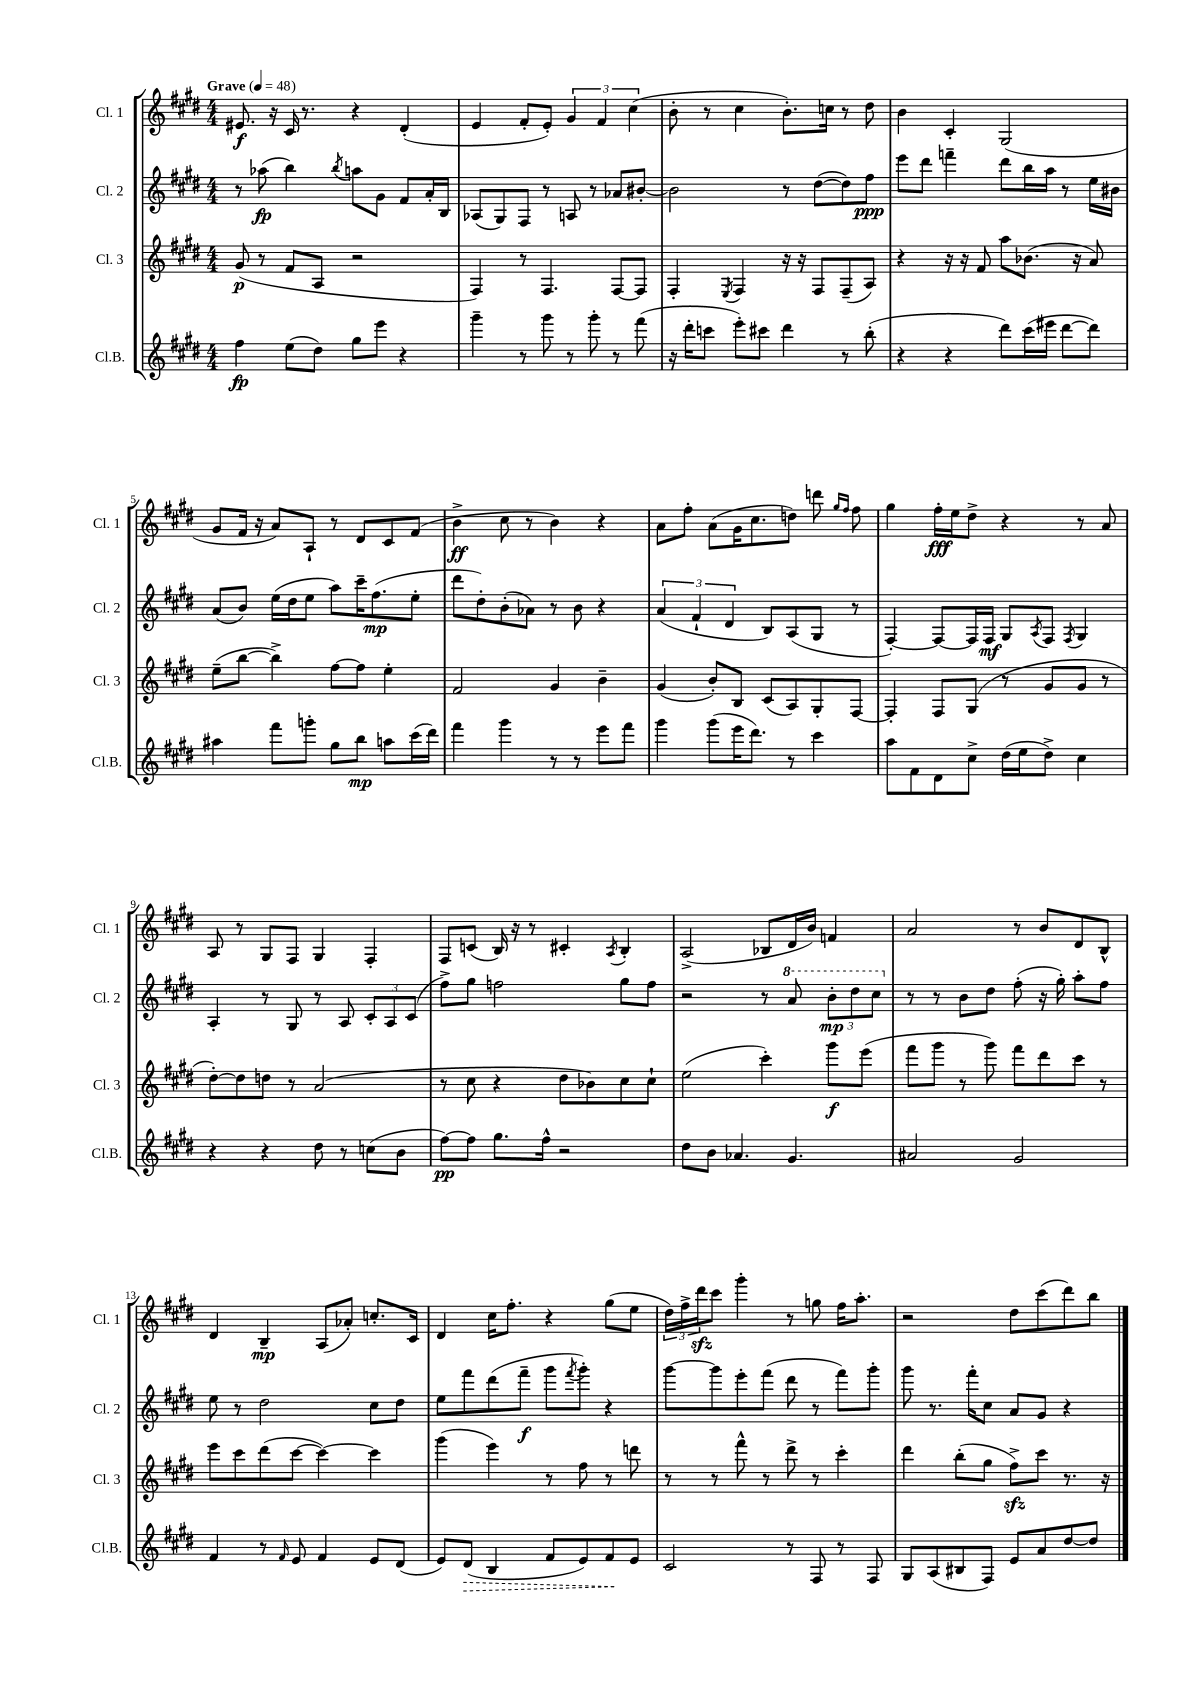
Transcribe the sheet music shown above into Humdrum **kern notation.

**kern	**dynam	**kern	**dynam	**kern	**dynam	**kern	**dynam
*part4	*part4	*part3	*part3	*part2	*part2	*part1	*part1
*staff4	*staff4	*staff3	*staff3	*staff2	*staff2	*staff1	*staff1
*I"Cl.B.	*	*I"Cl. 3	*	*I"Cl. 2	*	*I"Cl. 1	*
*I'Cl.B.	*	*I'Cl. 3	*	*I'Cl. 2	*	*I'Cl. 1	*
*clefG2	*	*clefG2	*	*clefG2	*	*clefG2	*
*k[f#c#g#d#]	*	*k[f#c#g#d#]	*	*k[f#c#g#d#]	*	*k[f#c#g#d#]	*
*M4/4	*	*M4/4	*	*M4/4	*	*M4/4	*
*MM48	*	*MM48	*	*MM48	*	*MM48	*
=1	=1	=1	=1	=1	=1	=1	=1
!	!	!	!	!	!	!LO:TX:a:B:t=Grave	!
4ff#\	fp	(8g#/	p	8r	.	8.e#X/	f
.	.	8r	.	(8aa-X\	fp	.	.
.	.	.	.	.	.	16r	.
(8ee\L	.	8f#/L	.	4bb\)	.	16c#/	.
.	.	.	.	.	.	8.r	.
8dd#\J)	.	8A/J	.	.	.	.	.
.	.	.	.	8qbb/	.	.	.
8gg#\L	.	2r	.	8aan\L	.	4r	.
8eee\J	.	.	.	8g#\J	.	.	.
4r	.	.	.	8f#/L	.	(4d#'/	.
.	.	.	.	16a'/L	.	.	.
.	.	.	.	16B/JJ	.	.	.
=2	=2	=2	=2	=2	=2	=2	=2
4ggg#~\	.	4F#/)	.	(8A-X/L	.	4e/	.
.	.	.	.	8G#/)	.	.	.
8r	.	8r	.	8F#/J	.	8f#'/L	.
8ggg#\	.	4.F#/	.	8r	.	8e'/J)	.
8r	.	.	.	8An/	.	6g#/	.
8ggg#'\	.	.	.	8r	.	.	.
.	.	.	.	.	.	6f#/	.
8r	.	[8F#/L	.	8a-X/L	.	.	.
.	.	.	.	.	.	(6cc#\	.
(8fff#\	.	8F#/J]	.	[8b#X'/J	.	.	.
=3	=3	=3	=3	=3	=3	=3	=3
16r	.	4F#'/	.	2b#\]	.	8b'\	.
16ddd#'\KL	.	.	.	.	.	.	.
8cccn\J	.	.	.	.	.	8r	.
.	.	8qE/	.	.	.	.	.
8eee'\L)	.	4F#/	.	.	.	4cc#\	.
8ccc#X\J	.	.	.	.	.	.	.
4ddd#\	.	16r	.	8r	.	8.b'\L)	.
.	.	16r	.	.	.	.	.
.	.	8F#/L	.	([8dd#\L	.	.	.
.	.	.	.	.	.	16ccn\Jk	.
8r	.	(8F#~/	.	8dd#\])	.	8r	.
(8bb'\	.	8A/J)	.	8ff#\J	ppp	8dd#\	.
=4	=4	=4	=4	=4	=4	=4	=4
4r	.	4r	.	8eee\L	.	4b\	.
.	.	.	.	8ddd#\J	.	.	.
4r	.	16r	.	4fffn~\	.	4c#'/	.
.	.	16r	.	.	.	.	.
.	.	8f#/	.	.	.	.	.
8ddd#\L)	.	8aa\L	.	8ddd#\L	.	(2G#/	.
(16ccc#\L	.	(8.b-X\J	.	16bb\L	.	.	.
16eee#X\JJ	.	.	.	16aa\JJ	.	.	.
[8ddd#\L	.	.	.	8r	.	.	.
.	.	16r	.	.	.	.	.
8ddd#\J])	.	8a/)	.	16ee\LL	.	.	.
.	.	.	.	16b#X\JJ	.	.	.
!!LO:LB:g=z
=5	=5	=5	=5	=5	=5	=5	=5
4aa#X\	.	(8ee~\L	.	(8a/L	.	8g#/L	.
.	.	[8bb\J	.	8b/J)	.	16f#/Jk	.
.	.	.	.	.	.	16r	.
8fff#\L	.	4bb^\])	.	(16ee\LL	.	8a/L)	.
.	.	.	.	16dd#\J	.	.	.
8gggn'\J	.	.	.	8ee\J	.	8A`/J	.
8gg#\L	.	[8ff#\L	.	8aa\L)	.	8r	.
8bb\J	mp	8ff#\J]	.	16ccc#~\K	.	8d#/L	.
.	.	.	.	(8.ff#\	mp	.	.
8aan\L	.	4ee'\	.	.	.	8c#/	.
(16ccc#\L	.	.	.	8ee'\J	.	(8f#/J	.
16ddd#\JJ)	.	.	.	.	.	.	.
=6	=6	=6	=6	=6	=6	=6	=6
4fff#\	.	2f#/	.	8ddd#\L	.	4b^\	ff
.	.	.	.	8dd#'\)	.	.	.
4ggg#\	.	.	.	(8b'\	.	8cc#\	.
.	.	.	.	8a-X\J)	.	8r	.
8r	.	4g#/	.	8r	.	4b\)	.
8r	.	.	.	8b\	.	.	.
8eee\L	.	4b~\	.	4r	.	4r	.
8fff#\J	.	.	.	.	.	.	.
=7	=7	=7	=7	=7	=7	=7	=7
4ggg#\	.	(4g#/	.	(6a/	.	8a\L	.
.	.	.	.	.	.	8ff#'\J	.
.	.	.	.	6f#`/	.	.	.
(8ggg#\L	.	8b'/L)	.	.	.	(8a\L	.
.	.	.	.	6d#/	.	.	.
16eee\K	.	8B/J	.	.	.	16g#\K	.
8.ddd#\J)	.	.	.	.	.	8.cc#\	.
.	.	(8c#/L	.	8B/L)	.	.	.
8r	.	8A/)	.	(8A/	.	8ddn\J)	.
4ccc#\	.	8G#'/	.	8G#/J	.	8dddn\	.
.	.	.	.	.	.	16qqgg#/LL	.
.	.	.	.	.	.	16qqff#/JJ	.
.	.	[8F#/J	.	8r	.	8ff#\	.
=8	=8	=8	=8	=8	=8	=8	=8
8aa\L	.	4F#'/]	.	[4F#'/)	.	4gg#\	.
8f#\	.	.	.	.	.	.	.
8d#\	.	8F#/L	.	8F#/L_	.	16ff#'\LL	fff
.	.	.	.	.	.	16ee\J	.
8cc#^\J	.	(8G#/J	.	16F#/L]	.	8dd#^\J	.
.	.	.	.	16F#/JJ	mf	.	.
(16dd#\LL	.	8r	.	8G#/L	.	4r	.
16ee\J	.	.	.	.	.	.	.
.	.	.	.	8qA/	.	.	.
8dd#^\J)	.	8g#/L	.	8F#/J	.	.	.
.	.	.	.	8qF#/	.	.	.
4cc#\	.	8g#/J	.	4G#/	.	8r	.
.	.	8r	.	.	.	8a/	.
!!LO:LB:g=z
=9	=9	=9	=9	=9	=9	=9	=9
4r	.	[8dd#'\L)	.	4A'/	.	8A/	.
.	.	8dd#\]	.	.	.	8r	.
4r	.	8ddn\J	.	8r	.	8G#/L	.
.	.	8r	.	8G#/	.	8F#/J	.
8dd#\	.	(2a/	.	8r	.	4G#/	.
8r	.	.	.	8A/	.	.	.
(8ccn\L	.	.	.	12c#'/L	.	4F#'/	.
.	.	.	.	12A/	.	.	.
8b\J	.	.	.	.	.	.	.
.	.	.	.	(12c#/J	.	.	.
=10	=10	=10	=10	=10	=10	=10	=10
[8ff#\L)	pp	8r	.	8ff#^\L)	.	8F#/L	.
8ff#\J]	.	8cc#\	.	8gg#\J	.	(8cn/J	.
8.gg#\L	.	4r	.	2ffn\	.	16B/)	.
.	.	.	.	.	.	16r	.
.	.	.	.	.	.	8r	.
16ff#^^\Jk	.	.	.	.	.	.	.
2r	.	8dd#\L	.	.	.	4c#X'/	.
.	.	8b-X\)	.	.	.	.	.
.	.	.	.	.	.	8qA/	.
.	.	8cc#\	.	8gg#\L	.	4B'/	.
.	.	8cc#`\J	.	8ff\J	.	.	.
=11	=11	=11	=11	=11	=11	=11	=11
8dd#\L	.	(2ee\	.	2r	.	(2A^/	.
8b\J	.	.	.	.	.	.	.
4.a-X/	.	.	.	.	.	.	.
.	.	4ccc#'\)	.	8r	.	8B-X/L	.
*	*	*	*	*8va	*	*	*
4.g#/	.	.	.	8aa/	.	16d#/L	.
.	.	.	.	.	.	16b/JJ)	.
.	.	8ggg#\L	f	12bb'\L	mp	4fn/	.
.	.	.	.	12ddd#\	.	.	.
.	.	(8eee\J	.	.	.	.	.
.	.	.	.	12ccc#\J	.	.	.
=12	=12	=12	=12	=12	=12	=12	=12
*	*	*	*	*X8va	*	*	*
2a#X/	.	8fff#\L	.	8r	.	2a/	.
.	.	8ggg#\J	.	8r	.	.	.
.	.	8r	.	8b\L	.	.	.
.	.	8ggg#\)	.	8dd#\J	.	.	.
2g#/	.	8fff#\L	.	(8ff#'\	.	8r	.
.	.	8ddd#\	.	16r	.	8b/L	.
.	.	.	.	16gg#'\)	.	.	.
.	.	8ccc#\J	.	8aa'\L	.	8d#/	.
.	.	8r	.	8ff#\J	.	8B^^/J	.
!!LO:LB:g=z
=13	=13	=13	=13	=13	=13	=13	=13
4f#/	.	8eee\L	.	8ee\	.	4d#/	.
.	.	8ccc#\	.	8r	.	.	.
8r	.	(8ddd#\	.	2dd#\	.	4B~/	mp
16qqf#/	.	.	.	.	.	.	.
8e/	.	[8ccc#\J	.	.	.	.	.
4f#/	.	4ccc#\_)	.	.	.	(8A/L	.
.	.	.	.	.	.	8a-X'/J)	.
8e/L	.	4ccc#\]	.	8cc#\L	.	8.ccn'/L	.
(8d#/J	.	.	.	8dd#\J	.	.	.
.	.	.	.	.	.	16c#/Jk	.
=14	=14	=14	=14	=14	=14	=14	=14
8e/L)	.	(4ggg#\	.	8ee\L	.	4d#/	.
!	!LO:HP:b	!	!	!	!	!	!
(8d#/J	>	.	.	8fff#\	.	.	.
4B/	.	4eee\)	.	(8ddd#\	.	16cc#\KL	.
.	.	.	.	.	.	8.ff#'\J	.
.	.	.	.	8fff#~\J	f	.	.
8f#/L	.	8r	.	8ggg#\L	.	4r	.
.	.	.	.	8qfff#/	.	.	.
8e/)	.	8ff#\	.	8ggg#'\J)	.	.	.
8f#/	.	8r	.	4r	.	(8gg#\L	.
8e/J	]	8dddn\	.	.	.	8ee\J	.
=15	=15	=15	=15	=15	=15	=15	=15
2c#/	.	8r	.	[8ggg#\L	.	24dd#\LL)	.
.	.	.	.	.	.	24ff#^\	.
.	.	.	.	.	.	24ddd#zz\J	.
.	.	8r	.	8ggg#\]	.	8ccc#\J	.
.	.	8fff#^^\	.	8eee'\	.	4ggg#'\	.
.	.	8r	.	(8fff#\J	.	.	.
8r	.	8ddd#^\	.	8ddd#\	.	8r	.
8F#/	.	8r	.	8r	.	8ggn\	.
8r	.	4ccc#'\	.	8fff#\L)	.	16ff#\KL	.
.	.	.	.	.	.	8.aa'\J	.
8F#/	.	.	.	8ggg#'\J	.	.	.
=16	=16	=16	=16	=16	=16	=16	=16
8G#/L	.	4ddd#\	.	8ggg#\	.	2r	.
(8A/	.	.	.	8.r	.	.	.
8B#X/	.	(8bb'\L	.	.	.	.	.
.	.	.	.	16fff#'\KL	.	.	.
8F#/J)	.	8gg#\J	.	8cc#\J	.	.	.
8e/L	.	8ff#zz^\L)	.	8a/L	.	8dd#\L	.
8a/	.	8ccc#\J	.	8g#/J	.	(8ccc#\	.
[8dd#/	.	8.r	.	4r	.	8ddd#\)	.
8dd#/J]	.	.	.	.	.	8bb\J	.
.	.	16r	.	.	.	.	.
==	==	==	==	==	==	==	==
*-	*-	*-	*-	*-	*-	*-	*-
